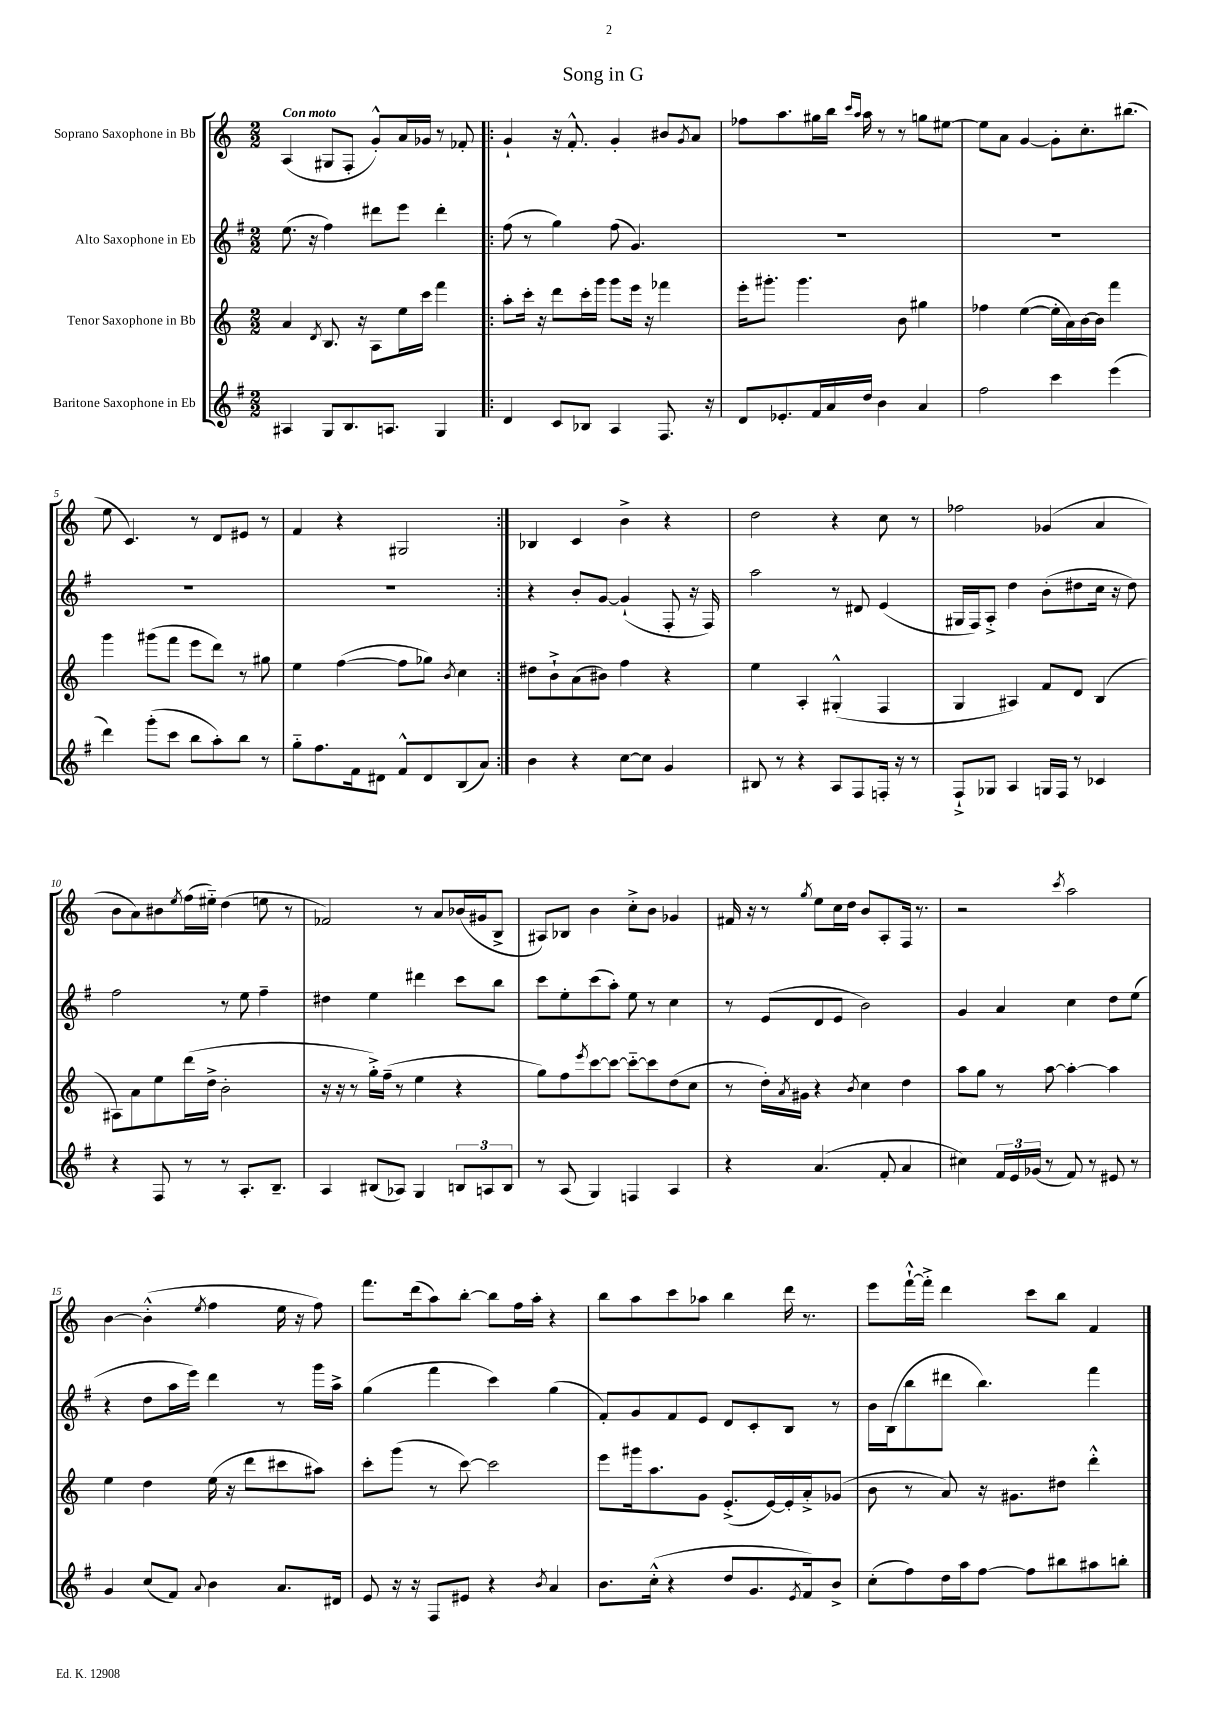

**kern	**kern	**kern	**kern
*staff4	*staff3	*staff2	*staff1
*clefG2	*clefG2	*clefG2	*clefG2
*k[f#]	*k[]	*k[f#]	*k[]
*M2/2	*M2/2	*M2/2	*M2/2
4A#/	4a/	(8.ee\	(4A/
.	.	16r	.
.	8qd/	.	.
8G/L	8.B/	4ff#\)	8G#/L
8.B/	.	.	8F'/J
.	16r	.	.
.	8A\L	8ddd#\L	8g'^^/L)
8.A/J	.	.	.
.	16ee\L	8eee\J	16a/L
.	16ccc\JJ	.	16g-/JJ
4G/	4fff\	4ddd#'\	8r
.	.	.	8f-'/
=!|:	=!|:	=!|:	=!|:
4d/	8aa'\L	(8ff#\	4g`/
.	16ccc'\Jk	8r	.
.	16r	.	.
8c/L	8ddd\L	4gg\)	16r
.	.	.	8.f'^^/
8B-/J	16ccc'\L	.	.
.	16ggg\JJ	.	.
4A/	8ggg\L	(8ff#\	4g'/
.	16eee\Jk	4.g/)	.
.	16r	.	.
8.F#/	4fff-\	.	8b#/L
.	.	.	8qg/
.	.	.	8a/J
16r	.	.	.
=	=	=	=
8d/L	16eee'\LK	1r	8ff-\L
.	8.ggg#'\J	.	.
8.e-'/	.	.	8.aa\
.	4.ggg#\	.	.
16f#/L	.	.	16gg#\L
16a/	.	.	16bb\JJ
.	.	.	16qqccc/LL
.	.	.	16qqaa/JJ
16dd/JJ	.	.	16aa\
4b\	.	.	8r
.	8b\	.	8r
4a/	4gg#\	.	8gg\L
.	.	.	[8ee#\J
=	=	=	=
2ff#\	4ff-\	1r	8ee#\]L
.	.	.	8a\J
.	([4ee\	.	[4g/
4ccc\	16ee'\]LL	.	8g'\]L
.	16a\)	.	.
.	[16b\	.	8.cc'\
.	16b\]JJ	.	.
(4eee\	4fff\	.	.
.	.	.	(8.bb#\J
=	=	=	=
4ddd\)	4ggg\	1r	8ee\
.	.	.	4.c/)
(8ggg'\L	(8ggg#\L	.	.
8ccc\J	8fff\J	.	.
8bb\L	8eee\L	.	8r
8aa'\)	8ddd\J)	.	8d/L
8bb\J	8r	.	8e#/J
8r	8gg#\	.	8r
=	=	=	=
8gg'~\L	4ee\	1r	4f/
8.ff#\	.	.	.
.	([4ff\	.	4r
16f#\k	.	.	.
8d#\J	.	.	.
8f#^^/L	8ff\]L	.	2G#/
8d#/	8gg-\J)	.	.
.	8qb/	.	.
(8B/	4cc\	.	.
8a/J)	.	.	.
=:|!	=:|!	=:|!	=:|!
4b\	8dd#\L	4r	4B-/
.	8b`^\	.	.
4r	(8a\	8b'/L	4c/
.	8b#\J)	[8g/J	.
[8cc\L	4ff\	(4g`/]	4b^\
8cc\]J	.	.	.
4g/	4r	8F#'/	4r
.	.	16r	.
.	.	16F#/)	.
=	=	=	=
8B#/	4ee\	2aa\	2dd\
8r	.	.	.
4r	4A'/	.	.
8A/L	(4G#'^^/	8r	4r
8F#/	.	8d#/	.
16F'/Jk	4F/	(4e/	8cc\
16r	.	.	.
8r	.	.	8r
=	=	=	=
8F#`^/L	4G/	16G#/LL	2ff-\
.	.	16F#/J)	.
8G-/J	.	8A'^/J	.
4A/	4A#/)	4dd\	.
16G/LL	8f/L	(8b'\L	(4g-/
16F#/JJ	.	.	.
8r	8d/J	8dd#\	.
4c-/	(4B/	16cc\Jk	4a/
.	.	16r	.
.	.	8dd#\)	.
=	=	=	=
4r	8A#\L)	2ff#\	8b\L
.	8a\	.	8a\)
8F#/	8ee\	.	8b#\
.	.	.	8qee/
8r	(16ddd\L	.	(16ff\L
.	16dd^\JJ	.	16ee#'~\JJ)
8r	2b'\	8r	(4dd\
8.A'/L	.	8ee\	.
.	.	4ff#~\	8ee\
8.B~/J	.	.	.
.	.	.	8r
=	=	=	=
4A/	16r	4dd#\	2f-/)
.	16r	.	.
.	8r	.	.
(8B#/L	16gg'^\LL)	4ee\	.
.	(16ff~\JJ	.	.
8A-/J)	8r	.	.
4G/	4ee\	4ddd#\	8r
.	.	.	8a/L
12B/L	4r	8ccc\L	(16b-/L
.	.	.	16g#/J
12A/	.	.	.
.	.	8bb\J	8B^/J
12B/J	.	.	.
=	=	=	=
8r	8gg\L)	8ccc\L	8A#/L)
(8A/	8ff\	8ee'\	8B-/J
.	8qeee/	.	.
4G/)	[8ccc\	(8ccc\	4b\
.	8ccc\_J	8aa'\J)	.
4F/	8ccc'~\_L	8ee\	8cc'^\L
.	8ccc\]	8r	8b\J
4A/	(8dd\	4cc\	4g-/
.	8cc\J	.	.
=	=	=	=
4r	8r	8r	16f#/
.	.	.	16r
.	16dd'\LL)	(8e/L	8r
.	8qa/	.	.
.	16g#\JJ	.	.
.	.	.	8qgg/
(4.a/	4r	8d/	8ee\L
.	.	8e/J	16cc\L
.	.	.	16dd\JJ
.	8qb/	.	.
.	4cc\	2b\)	8b/L
8f#'/	.	.	8A'/
4a/	4dd\	.	16F/Jk
.	.	.	8.r
=	=	=	=
4cc#\)	8aa\L	4g/	2r
.	8gg\J	.	.
24f#/LL	8r	4a/	.
24e/	.	.	.
(24g-/JJ	.	.	.
8r	[8aa\	.	.
.	.	.	8qccc/
8f#/)	4aa'\_	4cc\	2aa\
8r	.	.	.
8e#/	4aa\]	8dd\L	.
8r	.	(8ee\J	.
=	=	=	=
4g/	4ee\	4r	[4b\
(8cc/L	4dd\	8dd\L	(4b'^^\]
8f#/J)	.	16aa\L	.
.	.	16eee\JJ)	.
8qqa/	.	.	8qee/
4b\	(16ee\	4ddd\	4ff\
.	16r	.	.
.	8ddd\L	.	.
8.a/L	8ccc#\	8r	16ee\
.	.	.	16r
.	8aa#\J)	16ggg\LL	8ff\)
16d#/Jk	.	16aa^\JJ	.
=	=	=	=
8e/	8ccc'\L	(4gg\	8.fff\L
16r	(8ggg\J	.	.
16r	.	.	(16ddd\k
8F#/L	8r	4fff#\	8aa\)
8e#/J	[8ccc\)	.	[8bb'\J
4r	2ccc\]	4ccc\)	8bb\]L
.	.	.	16ff\L
.	.	.	16aa'\JJ
8qb/	.	.	.
4a/	.	(4gg\	4r
=	=	=	=
8.b\L	8eee\L	8f#'/L)	8bb\L
.	16ggg#\k	8g/	8aa\
(16cc'^^\Jk	8.aa\	.	.
4r	.	8f#/	8ccc\
.	8g\J	8e/J	8aa-\J
8dd/L	(8.e'^/L	8d/L	4bb\
8.g/	.	8c'/	.
.	[16e/L)	.	.
.	16e'/]	8B/J	16ddd\
8qe/	.	.	.
16f#/k)	16a'^/J	.	8.r
8b^/J	(8g-/J	8r	.
=	=	=	=
(8cc'\L	8b\	16b\LL	8eee\L
.	.	(16B\J	.
8ff#\)	8r	8bb\	[16fff`^^\L
.	.	.	16fff'^\]JJ
16dd\L	8a/)	8ddd#\J	4ddd\
16aa\J	.	.	.
[8ff#\J	16r	4.bb\)	.
.	8.g#\L	.	.
8ff#\]L	.	.	8ccc\L
8bb#\	8dd#\J	.	8bb\J
8aa#\	4ddd'^^\	4fff#\	4f/
8bb'\J	.	.	.
==	==	==	==
*-	*-	*-	*-
